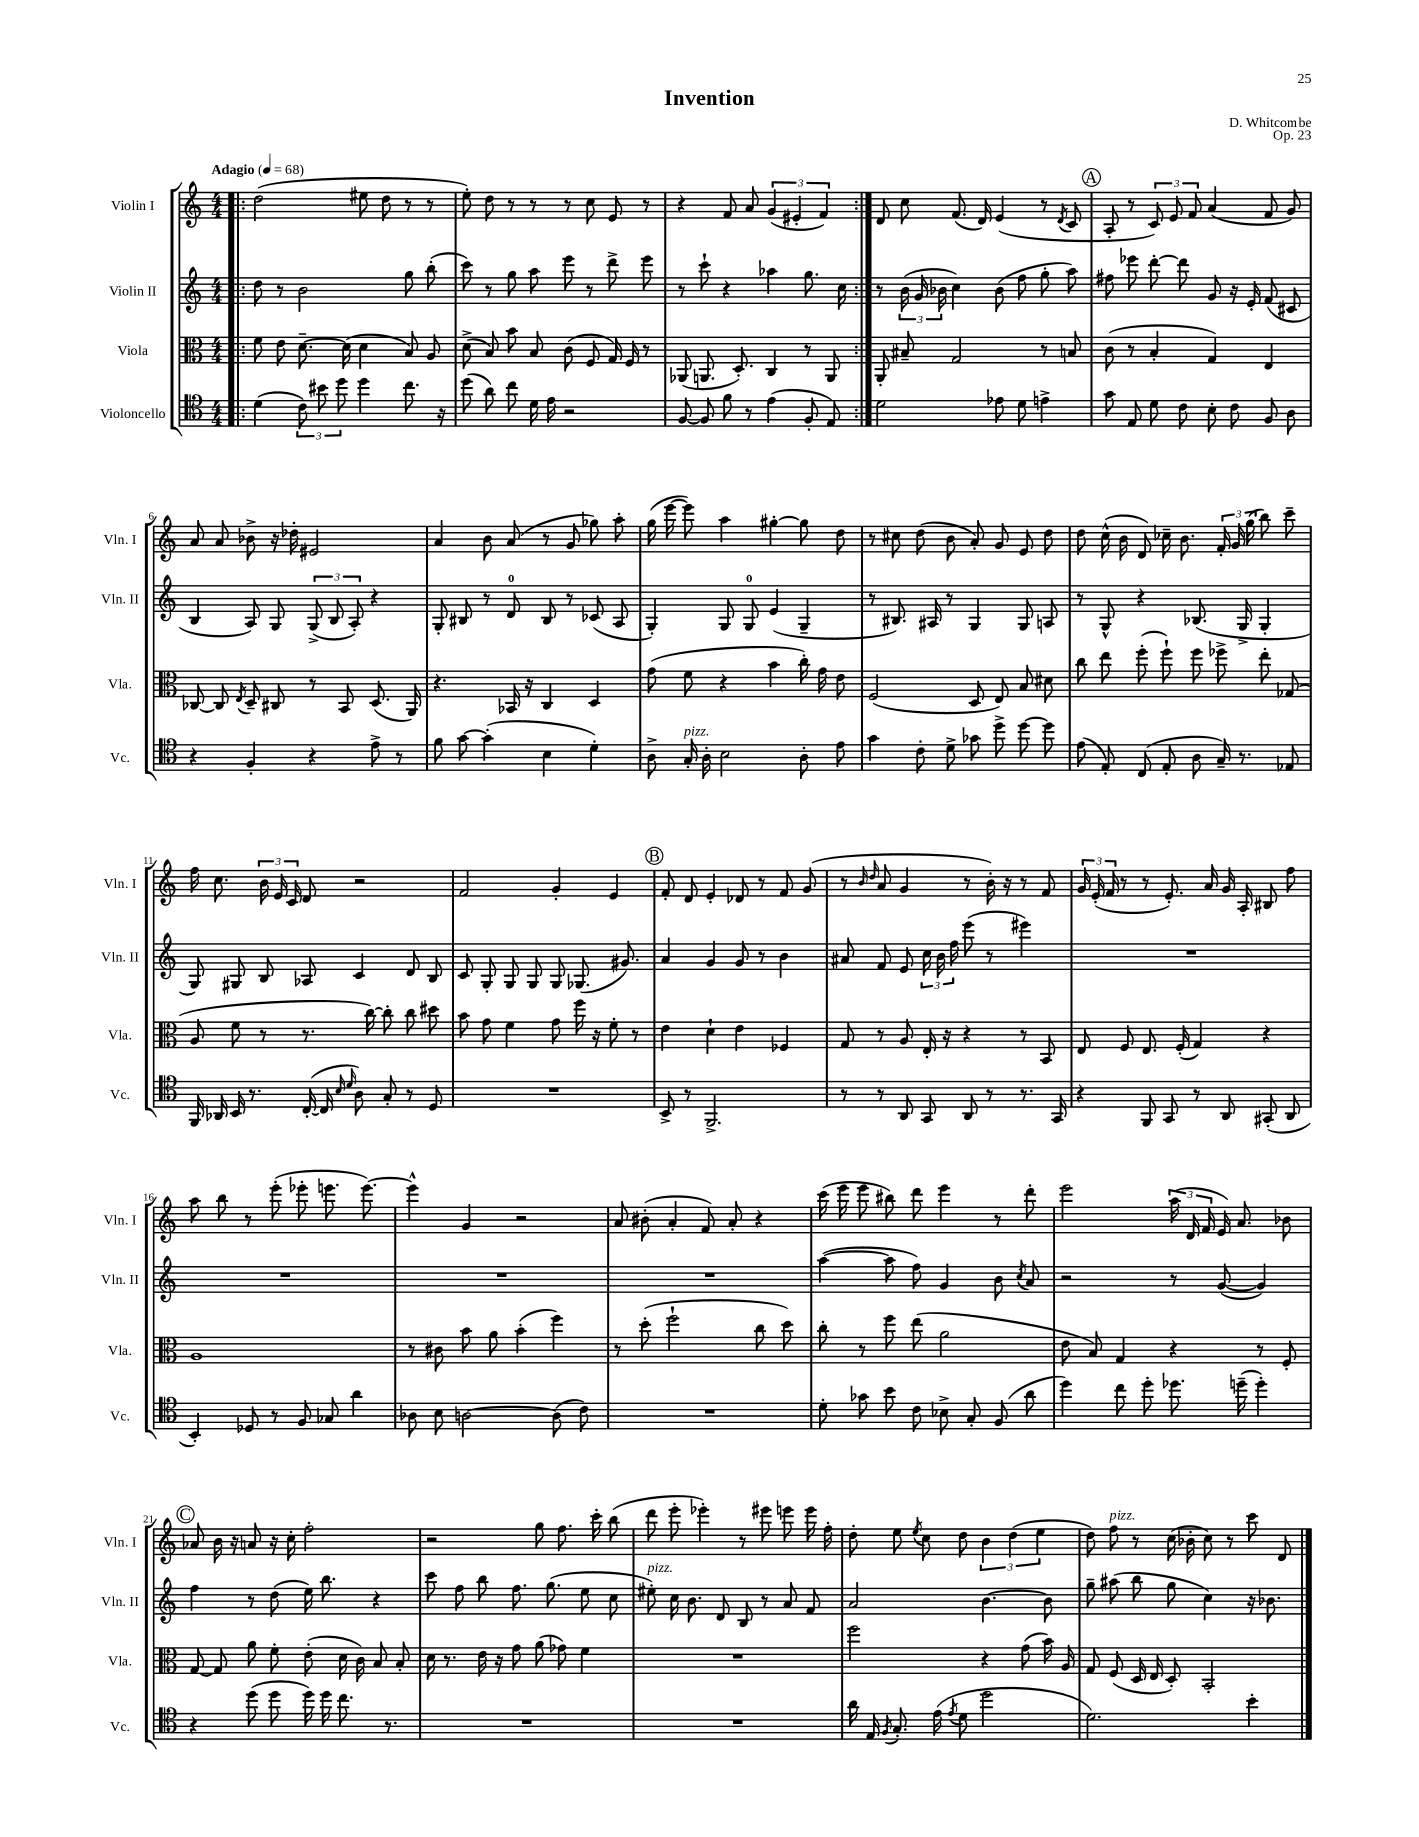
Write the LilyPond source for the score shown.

\header { title = "Invention" composer = "D. Whitcombe" opus = "Op. 23" }
<<
\new StaffGroup <<
\new Staff = "s0" \with { instrumentName = "Violin I" shortInstrumentName = "Vln. I" } {
    \clef treble \key c \major \numericTimeSignature \time 4/4 \tempo "Adagio" 4 = 68
    \autoBeamOff \repeat volta 2 { \bar ".|:" d''2( eis''8 d''8 r8 r8 |
    e''8-.) d''8 r8 r8 r8 c''8 e'8 r8 |
    r4 f'8 a'8 \tuplet 3/2 { g'4( eis'4-. f'4) } | }
    d'8 c''8 f'8.( d'16) e'4( r8 \acciaccatura { d'8 } c'8 |
    \mark \markup { \circle "A" } a8-. r8 \tuplet 3/2 { c'8) e'8 f'8 } a'4( f'8 g'8) |
    a'8 a'8 bes'8-> r16 des''16-. eis'2 |
    a'4 b'8 a'8( r8 g'8 ges''8) a''8-. |
    g''16( e'''16~ e'''8) a''4 gis''4~-. gis''8 d''8 |
    r8 cis''8 d''8( b'8 a'8-.) g'8 e'8 d''8 |
    d''8 c''16-^( b'16 d'8) ces''16-- b'8. \tuplet 3/2 { f'16-. g'16 g''16( } b''8) c'''8-- |
    f''16 c''8. \tuplet 3/2 { b'16 e'16 c'16 } d'8 r2 |
    f'2 g'4-. e'4 |
    \mark \markup { \circle "B" } f'8-. d'8 e'4-. des'8 r8 f'8 g'8( |
    r8 \grace { b'16 d''16 } a'8 g'4 r8 b'16-.) r16 r8 f'8 |
    \tuplet 3/2 { g'16 e'16-.( f'16 } r8 r8 e'8.-.) a'16 g'16 a16-. bis8 f''8 |
    a''8 b''8 r8 e'''8-.( ees'''8-. e'''8. e'''8.~) |
    e'''4-^ g'4 r2 |
    a'8 bis'8-.( a'4-. f'8) a'8-. r4 |
    c'''16( e'''16 e'''8 bis''8) d'''8 e'''4 r8 d'''8-. |
    e'''2 \tuplet 3/2 { a''16( d'16 f'16 } e'16) a'8. bes'8 |
    \mark \markup { \circle "C" } aes'8 b'16 r16 a'8 r16 c''16-. f''2-. |
    r2 g''8 f''8. c'''16-. b''8( |
    d'''8 e'''8-. ees'''4-.) r8 eis'''8 e'''8 e'''16 f''16-. |
    d''8-. e''8 \acciaccatura { e''8 } c''8 d''8 \tuplet 3/2 { b'4 d''4( e''4 } |
    d''8) f''8^\markup { \italic "pizz." } r8 c''16( bes'16-. c''8) r8 c'''8 d'8 \bar "|." |
}
\new Staff = "s1" \with { instrumentName = "Violin II" shortInstrumentName = "Vln. II" } {
    \clef treble \key c \major \numericTimeSignature \time 4/4
    \autoBeamOff \repeat volta 2 { \bar ".|:" d''8 r8 b'2 g''8 b''8-.( |
    c'''8) r8 g''8 a''8 e'''8 r8 d'''8-> e'''8 |
    r8 c'''8-! r4 aes''4 g''8. c''16 | }
    r8 \tuplet 3/2 { b'16( g'16 bes'16 } c''4) bes'8( f''8 g''8-. a''8) |
    \mark \markup { \circle "A" } fis''8 ees'''8 d'''8~-. d'''8 g'8 r16 e'16-. f'8( cis'8 |
    b4 a8) g8 \tuplet 3/2 { g8->( b8 a8-.) } r4 |
    g8-. bis8 r8 d'8-0 bis8 r8 ces'8( a8 |
    g4-.) g8 g8-0 e'4( g4-- |
    r8 bis8.) ais16 r8 g4 g8 a8 |
    r8 g8-^ r4 bes8.( g16-> g4-. |
    g8) gis8 b8 aes8 c'4 d'8 b8 |
    c'8 g8-. g8 g8 g8 ges8.( gis'8.) |
    \mark \markup { \circle "B" } a'4 g'4 g'8 r8 b'4 |
    ais'8 f'8 e'8 \tuplet 3/2 { c''16 b'16 f''16 } e'''8( r8 eis'''4) |
    R1 |
    R1 |
    R1 |
    R1 |
    a''4~( a''8 f''8) g'4 b'8 \acciaccatura { c''8 } a'8 |
    r2 r8 g'8~( g'4) |
    \mark \markup { \circle "C" } f''4 r8 d''8( e''16) b''8. r4 |
    c'''8 f''8 b''8 f''8. g''8.( e''8 c''8 |
    eis''8-.^\markup { \italic "pizz." }) c''16 b'8. d'8 b8 r8 a'8 f'8 |
    a'2 b'4.~ b'8 |
    g''8-- ais''8( b''8 g''8 c''4) r16 bes'8. \bar "|." |
}
\new Staff = "s2" \with { instrumentName = "Viola" shortInstrumentName = "Vla." } {
    \clef alto \key c \major \numericTimeSignature \time 4/4
    \autoBeamOff \repeat volta 2 { \bar ".|:" f'8 e'8 d'8.~-- d'16( d'4 b8) a8 |
    d'8->( b8) b'8 b8 c'8( f8 g16) f16 r8 |
    aes,8( a,8. d8.-.) c4 r8 a,8 | }
    a,8-. bis8-- g2 r8 b8 |
    \mark \markup { \circle "A" } c'8( r8 b4-. g4) e4 |
    ces8~ ces8 \acciaccatura { e8 } d8-- cis8 r8 b,8 d8.( a,16) |
    r4. bes,16 r16 c4 d4 |
    g'8( f'8 r4 b'4 c''16-.) g'16 e'8 |
    f2( d8 e8) b8 dis'8 |
    c''8 e''8 f''8-.( f''8-!) f''8 fes''8-> e''8-. ges8( |
    a8 f'8 r8 r8. c''16~) c''8-. c''8 dis''8 |
    b'8 g'8 f'4 g'8 f''16 r16 f'8-. r8 |
    \mark \markup { \circle "B" } e'4 d'4-! e'4 fes4 |
    g8 r8 a8 e16-. r16 r4 r8 b,8 |
    e8 f8 e8. f16-.( g4) r4 |
    a1 |
    r8 cis'8 b'8 a'8 b'4-.( f''4) |
    r8 d''8-.( f''2-! c''8 d''8) |
    c''8-. r8 f''8 e''8( a'2 |
    e'8 b8) g4 r4 r8 f8-. |
    \mark \markup { \circle "C" } g8~ g8 a'8 f'8-. e'8-.( d'16 c'16) b8 b8-. |
    d'16 r8. e'16 r16 g'8 a'8( ges'8) f'4 |
    R1 |
    f''2 r4 g'8( b'16) a16 |
    g8 f8( d16 e16 d8-.) b,2-. \bar "|." |
}
\new Staff = "s3" \with { instrumentName = "Violoncello" shortInstrumentName = "Vc." } {
    \clef tenor \key c \major \numericTimeSignature \time 4/4
    \autoBeamOff \repeat volta 2 { \bar ".|:" d'4( \tuplet 3/2 { c'8) bis'8 d''8 } d''4 c''8. r16 |
    d''8( a'8) c''8 d'16 e'16 r2 |
    f8~ f8 f'8 r8 e'4( f8-. e8) | }
    d'2 ees'8 d'8 e'4-> |
    \mark \markup { \circle "A" } g'8 e8 d'8 c'8 b8-. c'8 f8 a8 |
    r4 f4-. r4 e'8-> r8 |
    f'8 g'8~ g'4-.( b4 d'4-.) |
    a8-> g16-.^\markup { \italic "pizz." } a16-. b2 a8-. e'8 |
    g'4 c'8-. d'8-> ges'8 d''8-> d''8~ d''8 |
    e'8( e8-.) c8( e8-. a8 g16--) r8. ees8 |
    f,16 aes,16 b,16 r8. c16~-.( c16 \grace { b16 d'16 } a8) g8-. r8 d8 |
    R1 |
    \mark \markup { \circle "B" } b,8-> r8 f,2.-> |
    r8 r8 a,8 g,8 a,8 r8 r8. g,16 |
    r4 f,8 g,8 r8 a,8 gis,8-.( a,8 |
    b,4-.) des8 r8 f8 ges8 a'4 |
    aes8 b8 a2~ a8( c'8) |
    R1 |
    d'8-. ges'8 b'8 c'8 bes8-> g8-. f8( a'8 |
    d''4) c''8 d''8-. des''8. d''16--( d''4-.) |
    \mark \markup { \circle "C" } r4 d''8( d''8 d''16) d''16 c''8. r8. |
    R1 |
    R1 |
    a'16 e16 \acciaccatura { f8 } g8.-. e'16( \acciaccatura { e'8 } d'8 d''2 |
    d'2.) b'4-. \bar "|." |
}
>>
>>
